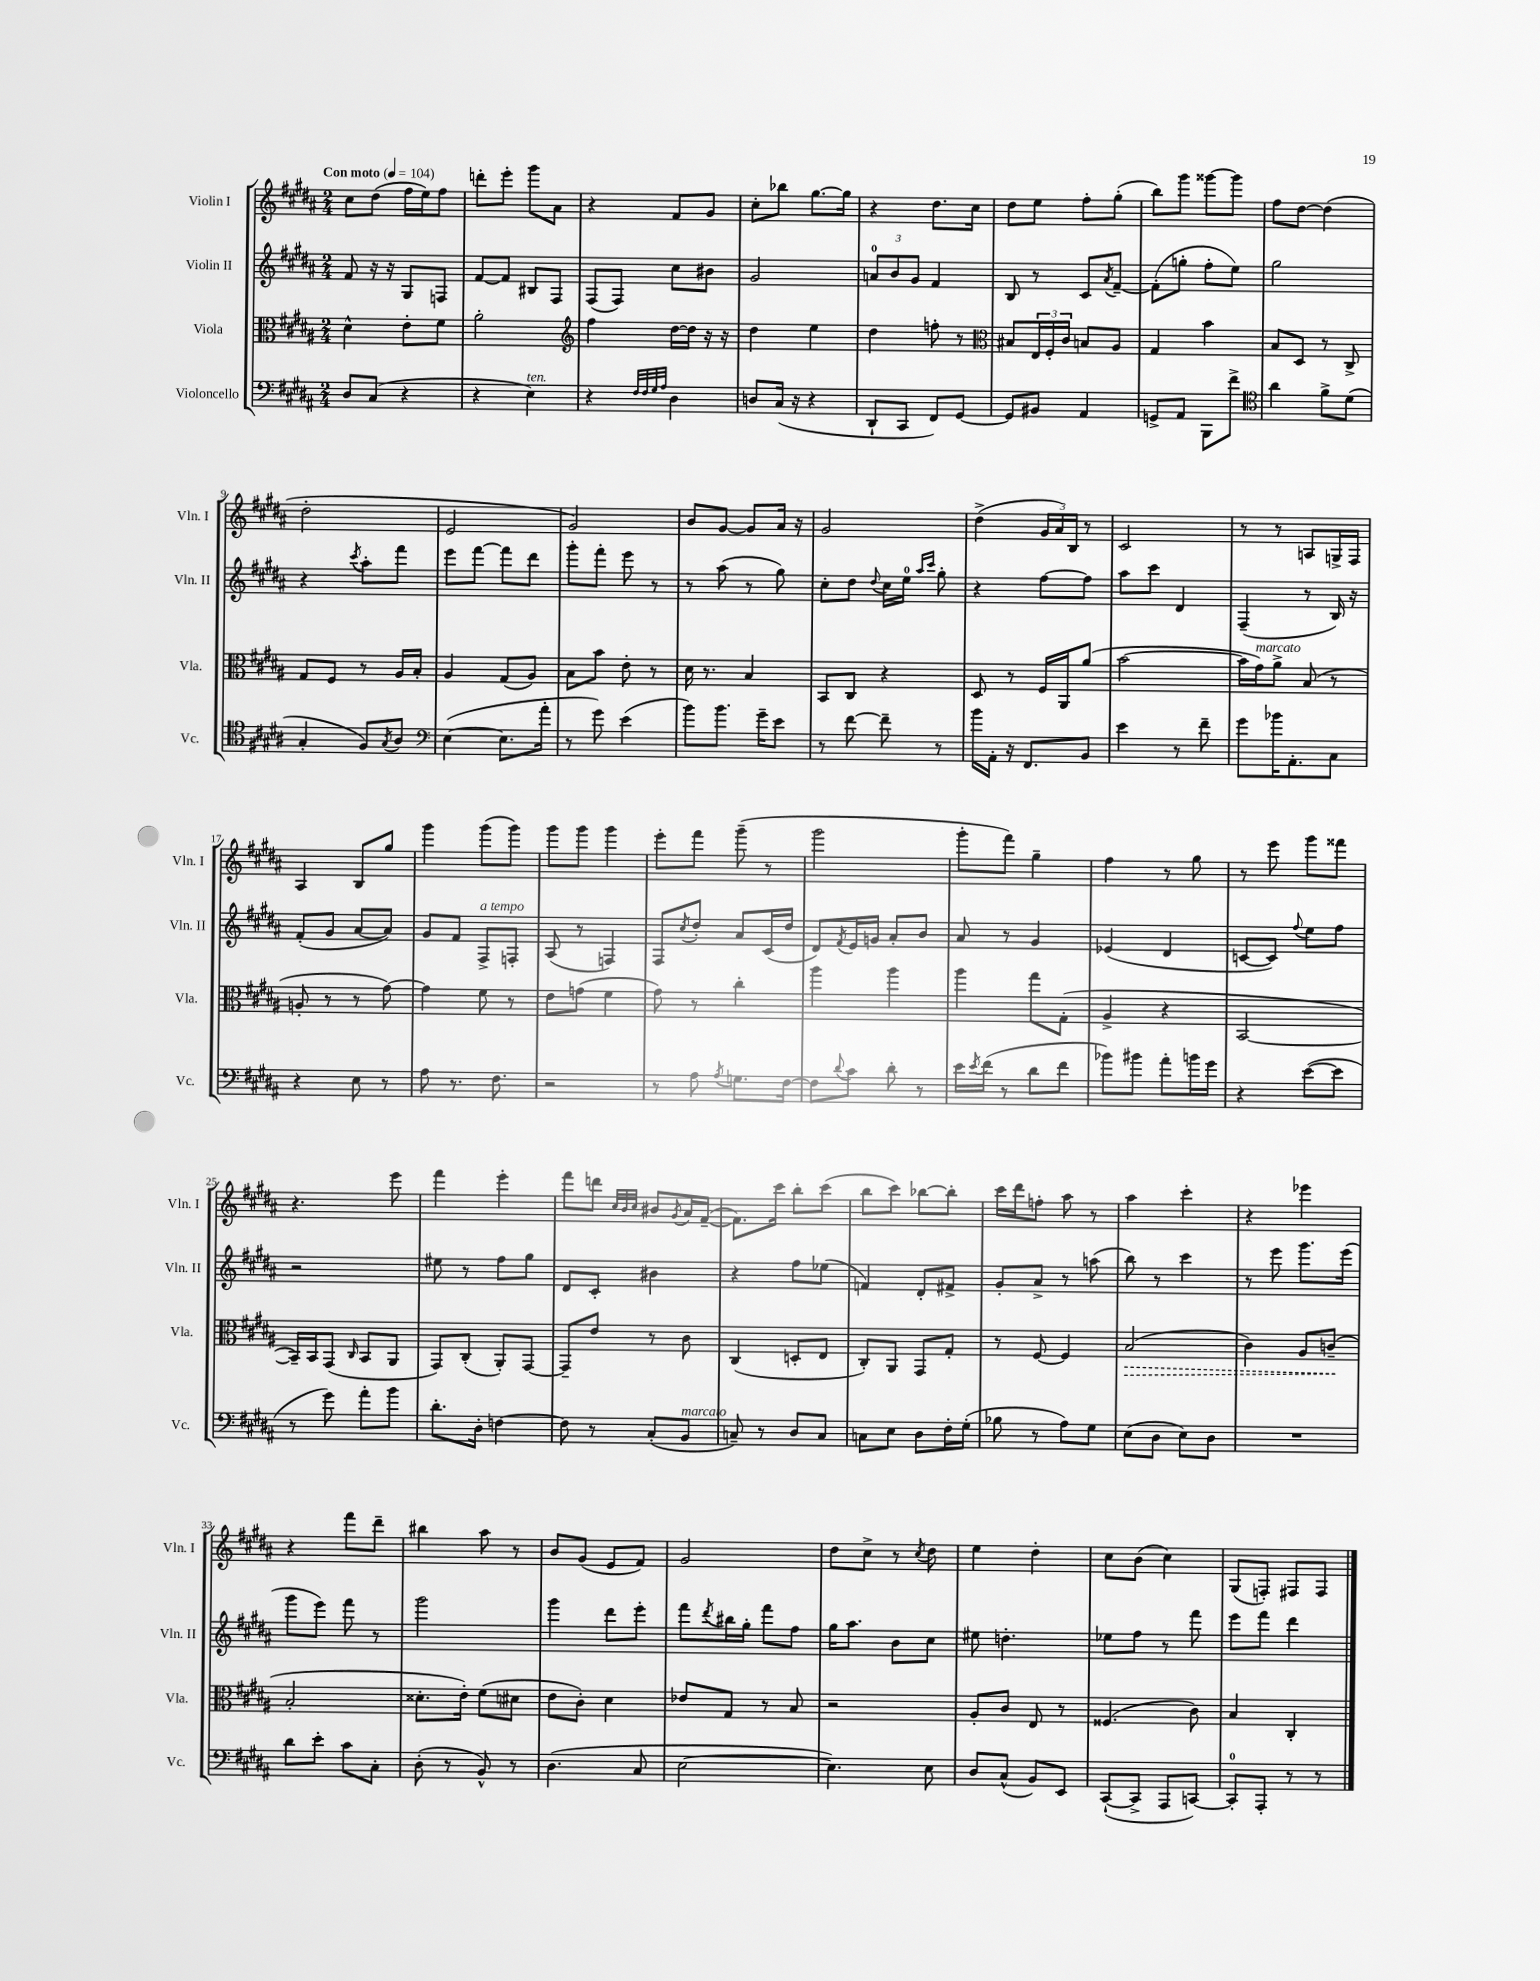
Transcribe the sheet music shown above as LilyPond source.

<<
\new StaffGroup <<
\new Staff = "s0" \with { instrumentName = "Violin I" shortInstrumentName = "Vln. I" } {
    \clef treble \key b \major \numericTimeSignature \time 2/4 \tempo "Con moto" 4 = 104
    cis''8 dis''8( fis''16 e''16) fis''8 |
    d'''8-. e'''8-. gis'''8 ais'8 |
    r4 fis'8 gis'8 |
    cis''8-. bes''8 gis''8.~ gis''16 |
    r4 dis''8. cis''16 |
    dis''8 e''8 fis''8-. gis''8-.( |
    b''8) gis'''8 gisis'''8~ gisis'''8 |
    fis''8 dis''8~ dis''4( |
    dis''2-. |
    e'2 |
    gis'2) |
    b'8 gis'8~ gis'8 ais'16 r16 |
    gis'2 |
    dis''4->( \tuplet 3/2 { gis'16 ais'16) b16 } r8 |
    cis'2 |
    r8 r8 a8 g16-> fis16 |
    ais4 b8 gis''8 |
    gis'''4 gis'''8( gis'''8) |
    gis'''8 gis'''8 gis'''4 |
    e'''8-. fis'''8 gis'''8--( r8 |
    gis'''2 |
    gis'''8-. fis'''8) gis''4-- |
    fis''4 r8 gis''8 |
    r8 e'''8 gis'''8 fisis'''8 |
    r4. e'''8 |
    fis'''4 e'''4-. |
    fis'''8 d'''8 \grace { cis''32 b'32 cis''32 } bis'8 \acciaccatura { gis'8 } ais'16 fis'16~--( |
    fis'8.) cis'''16 b''8-. cis'''8( |
    b''8 cis'''8) bes''8~ bes''8-. |
    cis'''16 dis'''16 f''8-. ais''8 r8 |
    ais''4 cis'''4-. |
    r4 ees'''4 |
    r4 fis'''8 dis'''8-- |
    bis''4 ais''8 r8 |
    b'8 gis'8( e'8 fis'8) |
    gis'2 |
    dis''8 cis''8-> r8 \acciaccatura { cis''8 } dis''8 |
    e''4 dis''4-. |
    cis''8 b'8( cis''4) |
    gis8( f8-.) fis8 fis8 \bar "|." |
}
\new Staff = "s1" \with { instrumentName = "Violin II" shortInstrumentName = "Vln. II" } {
    \clef treble \key b \major \numericTimeSignature \time 2/4
    fis'8 r16 r16 gis8 f8 |
    fis'8~ fis'8 bis8 fis8 |
    fis8( fis8) cis''8 bis'8 |
    gis'2 |
    \tuplet 3/2 { a'8-0 b'8 gis'8 } fis'4 |
    b8 r8 cis'8 \acciaccatura { ais'8 } fis'8~-- |
    fis'8-.( g''8-. fis''8-. e''8) |
    gis''2 |
    r4 \acciaccatura { cis'''8 } ais''8-. fis'''8 |
    e'''8 fis'''8~ fis'''8 dis'''8 |
    gis'''8-. fis'''8-. e'''8 r8 |
    r8 ais''8( r8 gis''8) |
    cis''8-. dis''8 \appoggiatura { dis''8 } cis''16 e''16-0 \grace { ais''16 cis'''16 } gis''8-. |
    r4 fis''8~ fis''8 |
    ais''8 cis'''8 dis'4 |
    fis4--( r8 b16) r16 |
    fis'8-.( gis'8 ais'8~ ais'8) |
    gis'8 fis'8 fis8->^\markup { \italic "a tempo" } f8-. |
    ais8( r8 f4) |
    fis8 \acciaccatura { cis''8 } dis''8-. ais'8 cis'16( dis''16 |
    dis'8) \acciaccatura { fis'8 } e'16 g'16 ais'8-. b'8 |
    ais'8 r8 gis'4 |
    ees'4( dis'4 |
    c'8~ c'8) \appoggiatura { fis''8 } e''8 fis''8 |
    r2 |
    eis''8 r8 fis''8 gis''8 |
    dis'8 cis'8-. bis'4 |
    r4 fis''8 ees''8( |
    f'4) dis'8-. fis'8-> |
    gis'8-. ais'8-> r8 a''8( |
    b''8) r8 cis'''4 |
    r8 e'''8 gis'''8. e'''16( |
    gis'''8 e'''8) fis'''8 r8 |
    gis'''2 |
    gis'''4 dis'''8 e'''8-. |
    fis'''8 \acciaccatura { dis'''8 } bis''16 gis''16-. fis'''8 fis''8 |
    gis''16 ais''8. b'8 cis''8 |
    eis''8 d''4.-. |
    ees''8 fis''8 r8 fis'''8 |
    e'''8 fis'''8 dis'''4 \bar "|." |
}
\new Staff = "s2" \with { instrumentName = "Viola" shortInstrumentName = "Vla." } {
    \clef alto \key b \major \numericTimeSignature \time 2/4
    dis'4-^ e'8-. fis'8 |
    ais'2-. |
    \clef treble fis''4 dis''16~ dis''16 r16 r16 |
    dis''4 e''4 |
    dis''4 f''8-. r8 |
    \clef alto bis8 \tuplet 3/2 { e16 fis16-. cis'16 } b8 ais8 |
    gis4 b'4 |
    b8 dis8 r8 cis8-> |
    gis8 fis8 r8 ais16 b16-. |
    ais4 gis8( ais8) |
    b8 b'8 e'8-. r8 |
    dis'16 r8. b4 |
    b,8 cis8 r4 |
    dis8 r8 fis16 ais,16 ais'8( |
    b'2~ |
    b'16 gis'16^\markup { \italic "marcato" }) ais'8-> b8( r8 |
    a8-. r8 r8 gis'8~) |
    gis'4 fis'8 r8 |
    e'8 g'8( fis'4 |
    gis'8) r8 cis''4-. |
    ais''4 ais''4 |
    ais''4 gis''8 gis8-.( |
    ais4-> r4 |
    b,2~ |
    b,16--) b,16 gis,8( \grace { cis16 } b,8 ais,8 |
    gis,8) cis8-.( ais,8-.) gis,8~ |
    gis,8-- e'8 r8 cis'8 |
    cis4( d8-. e8 |
    cis8-.) ais,8 gis,8 gis8-. |
    r8 fis8~ fis4 |
    \once \override Hairpin.style = #'dashed-line b2\>( |
    cis'4) ais8 c'8--\!( |
    b2-. |
    disis'8.-. e'16-.) fis'8( dis'8 |
    e'8 cis'8-.) dis'4 |
    ees'8 gis8 r8 b8 |
    r2 |
    ais8-. cis'8 e8 r8 |
    fisis4.( cis'8) |
    b4 cis4-. \bar "|." |
}
\new Staff = "s3" \with { instrumentName = "Violoncello" shortInstrumentName = "Vc." } {
    \clef bass \key b \major \numericTimeSignature \time 2/4
    dis8 cis8( r4 |
    r4 e4^\markup { \italic "ten." }) |
    r4 \grace { fis32 fis32 gis32 ais32 } dis4 |
    d8 cis16( r16 r4 |
    dis,8-! cis,8 fis,8) gis,8~ |
    gis,8 bis,8 ais,4 |
    g,8-> ais,8 b,,8 fis'8-> |
    \clef tenor ais'4 fis'8-> dis'8( |
    gis4-. fis8) \acciaccatura { gis8 } ais8 |
    \clef bass e4~( e8. ais'16-. |
    r8 gis'8) e'4( |
    b'8) b'8. gis'16-- e'8 |
    r8 fis'8~ fis'8-- r8 |
    b'16 ais,16-. r16 fis,8. b,8 |
    e'4 r8 fis'8-- |
    gis'8 bes'16 ais,8.-. cis8 |
    r4 e8 r8 |
    ais8 r8. fis8. |
    r2 |
    r8 ais8 \acciaccatura { ais8 } g8. fis16~ |
    fis8 \appoggiatura { dis'8 } cis'8 dis'8-. r8 |
    e'16 \acciaccatura { e'8 } fis'16( r8 dis'8 fis'8 |
    bes'8) bis'8 ais'8-. b'16 gis'16 |
    r4 e'8~( e'8 |
    r8 gis'8) ais'8-. b'8 |
    dis'8.-. dis16-. f4~ |
    f8 r8 cis8-.( b,8^\markup { \italic "marcato" } |
    c8--) r8 dis8 c8 |
    c8 e8 dis8 fis16-. gis16-.( |
    bes8 r8 ais8) gis8 |
    e8( dis8 e8) dis8 |
    R2 |
    dis'8 e'8-. cis'8 cis8-. |
    dis8-.( r8 b,8-^) r8 |
    dis4.( cis8 |
    e2~ |
    e4.) e8 |
    dis8 cis8-^( b,8) e,8 |
    cis,8~-!( cis,8-> ais,,8 c,8~) |
    c,8-0-. ais,,8-. r8 r8 \bar "|." |
}
>>
>>
